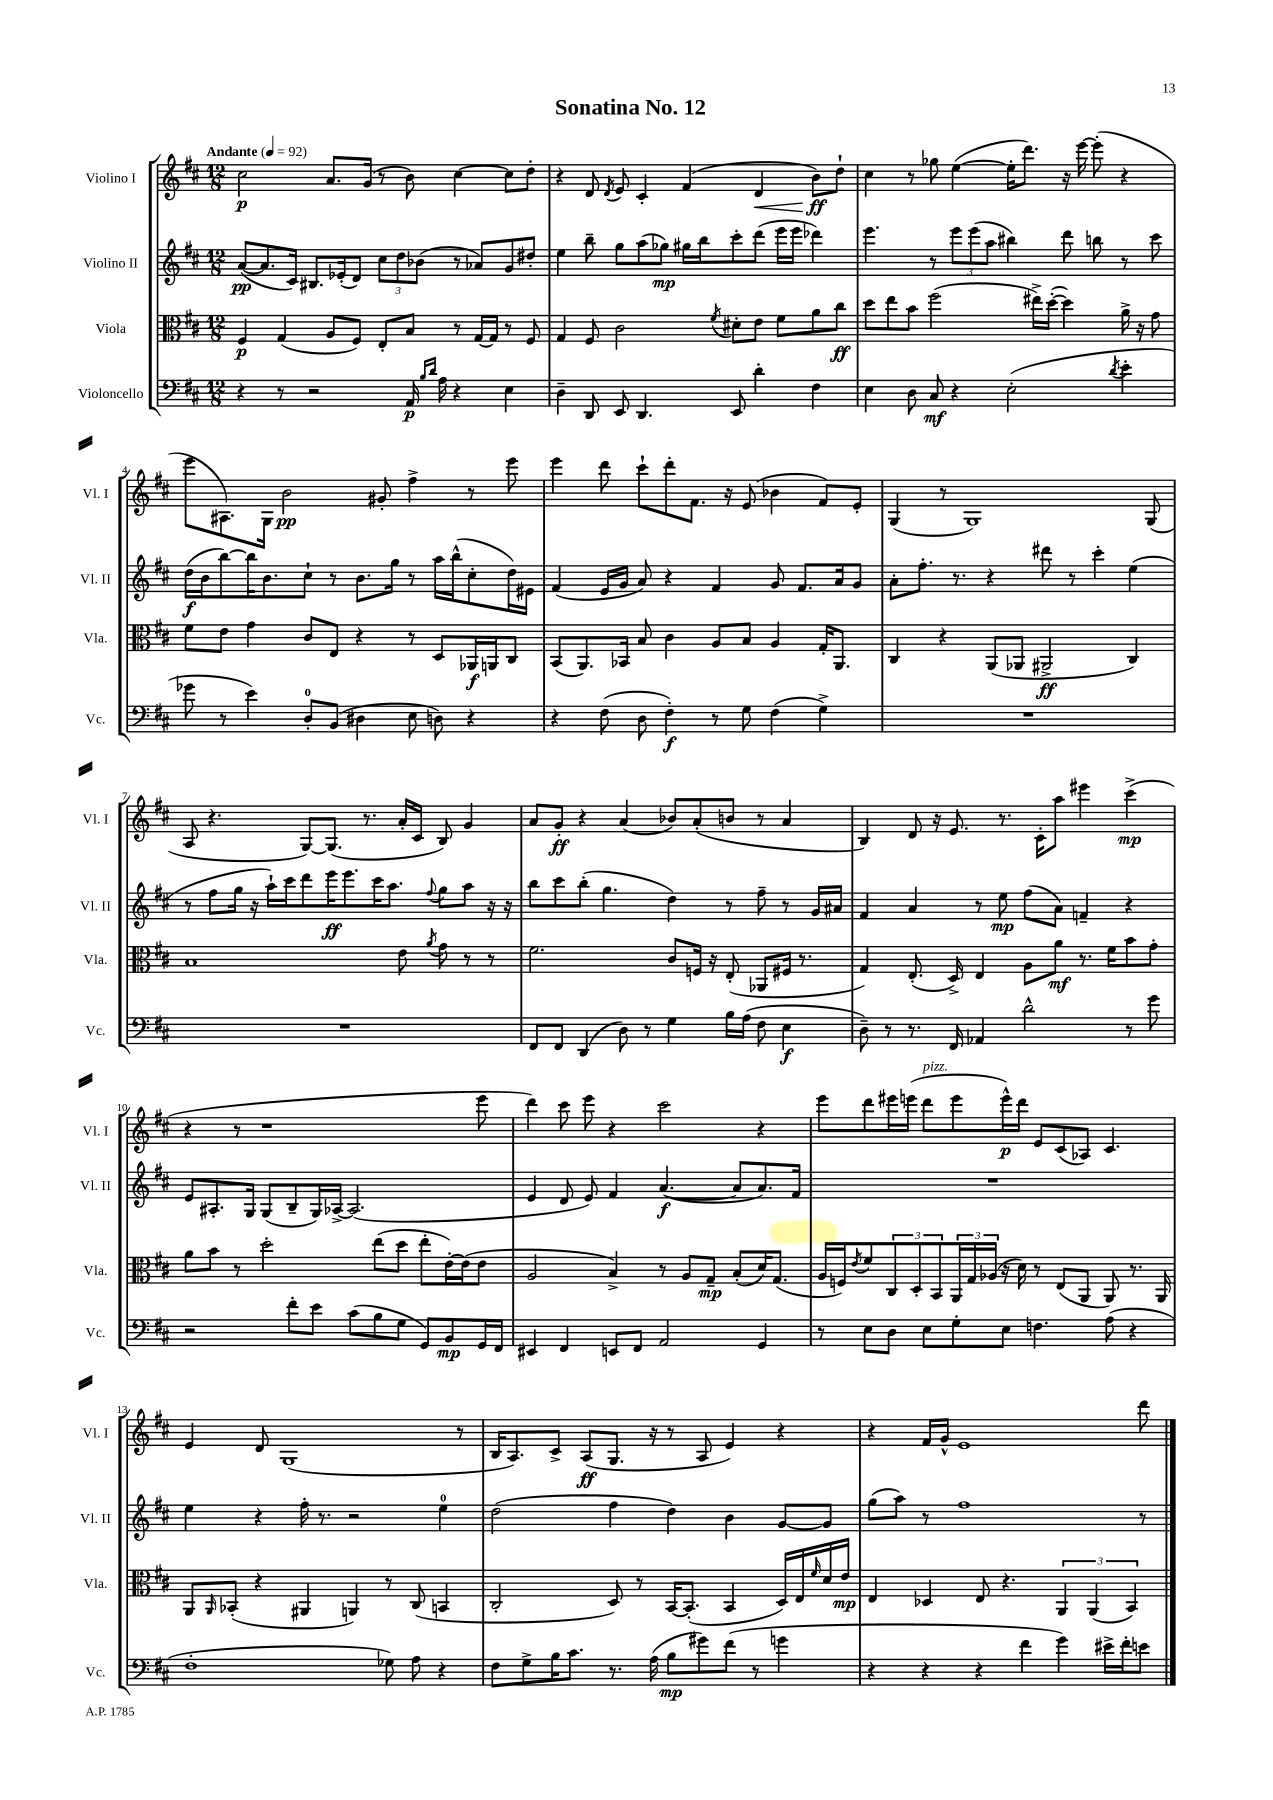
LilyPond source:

\header { title = "Sonatina No. 12" }
<<
\new StaffGroup <<
\new Staff = "s0" \with { instrumentName = "Violino I" shortInstrumentName = "Vl. I" } {
    \clef treble \key d \major \numericTimeSignature \time 12/8 \tempo "Andante" 4 = 92
    cis''2\p a'8. g'16( r8 b'8) cis''4~ cis''8 d''8-. |
    r4 d'8 \acciaccatura { d'8 } e'8 cis'4-. fis'4( d'4\< b'8\ff\!) d''8-! |
    cis''4 r8 ges''8 e''4~( e''16-. d'''8.) r16 e'''16~ e'''8-.( r4 |
    e'''8 ais8.) g16 b'2\pp gis'8-. fis''4-> r8 e'''8 |
    e'''4 d'''8 cis'''8-! d'''8-. fis'8. r16 e'8( bes'4 fis'8) e'8-. |
    g4( r8 g1) g8( |
    a8 r4. g8~) g8.( r8. a'16-. cis'16 b8) g'4 |
    a'8 g'8-.\ff r4 a'4( bes'8) a'8-.( b'8 r8 a'4 |
    b4) d'8 r16 e'8. r8. cis'16-. a''8 eis'''4 cis'''4->\mp( |
    r4 r8 r1 e'''8 |
    d'''4) cis'''8 e'''8 r4 cis'''2 r4 |
    e'''8 d'''8 eis'''16 e'''16( d'''8^\markup { \italic "pizz." } e'''8 e'''16-^\p) d'''16 e'8 cis'8( aes8) cis'4. |
    e'4 d'8 g1( r8 |
    b16 a8.) cis'8-> a8\ff( g8. r16 r8 a8 e'4) r4 |
    r4 fis'16 g'16-^ e'1 d'''8 \bar "|." |
}
\new Staff = "s1" \with { instrumentName = "Violino II" shortInstrumentName = "Vl. II" } {
    \clef treble \key d \major \numericTimeSignature \time 12/8
    a'8~\pp( a'8. cis'16) bis8. ees'16-.( d'8) \tuplet 3/2 { cis''8 d''8 bes'8( } r8 aes'8) g'8 dis''8-. |
    e''4 b''8-- g''8 a''8( ges''8\mp) gis''16 b''16 cis'''8-. d'''8( e'''16 e'''16 des'''4) |
    e'''4. r8 \tuplet 3/2 { e'''8 e'''8( a''8 } bis''4) d'''8 b''8 r8 cis'''8 |
    d''16\f( b'16 b''8~) b''16 b'8. cis''8-! r8 b'8. g''16 r8 a''16 b''16-^( cis''8-. d''16) eis'16 |
    fis'4( e'16 g'16 a'8) r4 fis'4 g'8 fis'8. a'16 g'8 |
    a'8-. fis''8.-. r8. r4 dis'''8 r8 cis'''4-. e''4( |
    r8 fis''8 g''16 r16 a''16-!) cis'''16 d'''8 e'''16\ff e'''8. cis'''16 a''8. \appoggiatura { fis''8 } g''8 a''8 r16 r16 |
    b''8 cis'''8 b''8-.( g''4. d''4) r8 fis''8-- r8 g'16 ais'16 |
    fis'4 a'4 r8 e''8\mp fis''8( a'8) f'4-- r4 |
    e'8 ais8.-. g16 g8( b8-- g16) aes16~-> aes2.( |
    e'4 d'8 e'8) fis'4 a'4.~\f( a'8 a'8.) fis'16 |
    R1. |
    e''4 r4 fis''16-. r8. r2 e''4-0 |
    d''2( fis''4 d''4) b'4 g'8~ g'8 |
    g''8( a''8) r8 fis''1 r8 \bar "|." |
}
\new Staff = "s2" \with { instrumentName = "Viola" shortInstrumentName = "Vla." } {
    \clef alto \key d \major \numericTimeSignature \time 12/8
    fis4\p g4( a8 fis8) e8-. b8 r8 g16~ g16 r8 fis8 |
    g4 fis8 cis'2 \acciaccatura { fis'8 } dis'8-. e'8 fis'8 a'8 cis''8\ff |
    d''8 e''8 b'8 fis''2( eis''16->) d''16~-.( d''4) a'16-> r16 g'8 |
    fis'8 e'8 g'4 cis'8 e8 r4 r8 d8 aes,16\f a,16 cis8 |
    b,8( a,8.) bes,16 b8 cis'4 a8 b8 a4 g16-. a,8. |
    cis4 r4 a,8( aes,8 ais,2->\ff cis4) |
    b1 e'8 \acciaccatura { a'8 } g'8 r8 r8 |
    fis'2. cis'8 f16 r16 e8-.( aes,8 fis16 r8. |
    g4) e8.-.( d16->) e4 a8 a'8\mf r8. fis'16 b'8 g'8-. |
    a'8 b'8 r8 d''2-. e''8( d''8 e''8-. e'16~-.) e'16( e'8 |
    a2 b4->) r8 a8 g8--\mp b8-.( d'16) g8.( |
    a16 f16) \acciaccatura { e'8 } fis'8 \tuplet 3/2 { cis8 d8-. b,8 } \tuplet 3/2 { a,16 g16 aes16( } r16 d'16) r8 e8( a,8 a,8) r8. a,16 |
    a,8 \grace { a,16 } bes,8-.( r4 ais,4 a,4) r8 cis8( b,4 |
    cis2-. d8) r8 b,16~ b,8.-.( b,4 d16) e16 \grace { fis'16 } d'16 e'16\mp |
    e4 des4 e8 r4. \tuplet 3/2 { a,4 a,4( b,4) } \bar "|." |
}
\new Staff = "s3" \with { instrumentName = "Violoncello" shortInstrumentName = "Vc." } {
    \clef bass \key d \major \numericTimeSignature \time 12/8
    r4 r8 r2 a,16\p \grace { b16 d'16 } a16 r4 e4 |
    d4-- d,8 e,8 d,4. e,8 d'4-. fis4 |
    e4 d8 cis8\mf r4 e2-.( \acciaccatura { d'8 } e'4-. |
    ges'8 r8 e'4) d8-0-. b,8( dis4 e8 d8) r4 |
    r4 fis8( d8 fis4-.\f) r8 g8 fis4( g4->) |
    R1. |
    R1. |
    fis,8 fis,8 d,4( d8) r8 g4 b16 a16( fis8 e4\f |
    d8--) r8 r8. fis,16 aes,4 d'2-^ r8 g'8 |
    r2 fis'8-. e'8 cis'8( b8 g8 g,8) b,8\mp g,16 fis,16 |
    eis,4 fis,4 e,8 fis,8 a,2 g,4 |
    r8 e8 d8 e8 g8-. e8 f4. a8( r4 |
    fis1-. ges8) a8 r4 |
    fis8 g8-> b16 cis'8. r8. a16( b8\mp gis'8) fis'8( r8 g'4 |
    r4 r4 r4 fis'4 g'4) eis'16-> fis'16-. e'8 \bar "|." |
}
>>
>>
